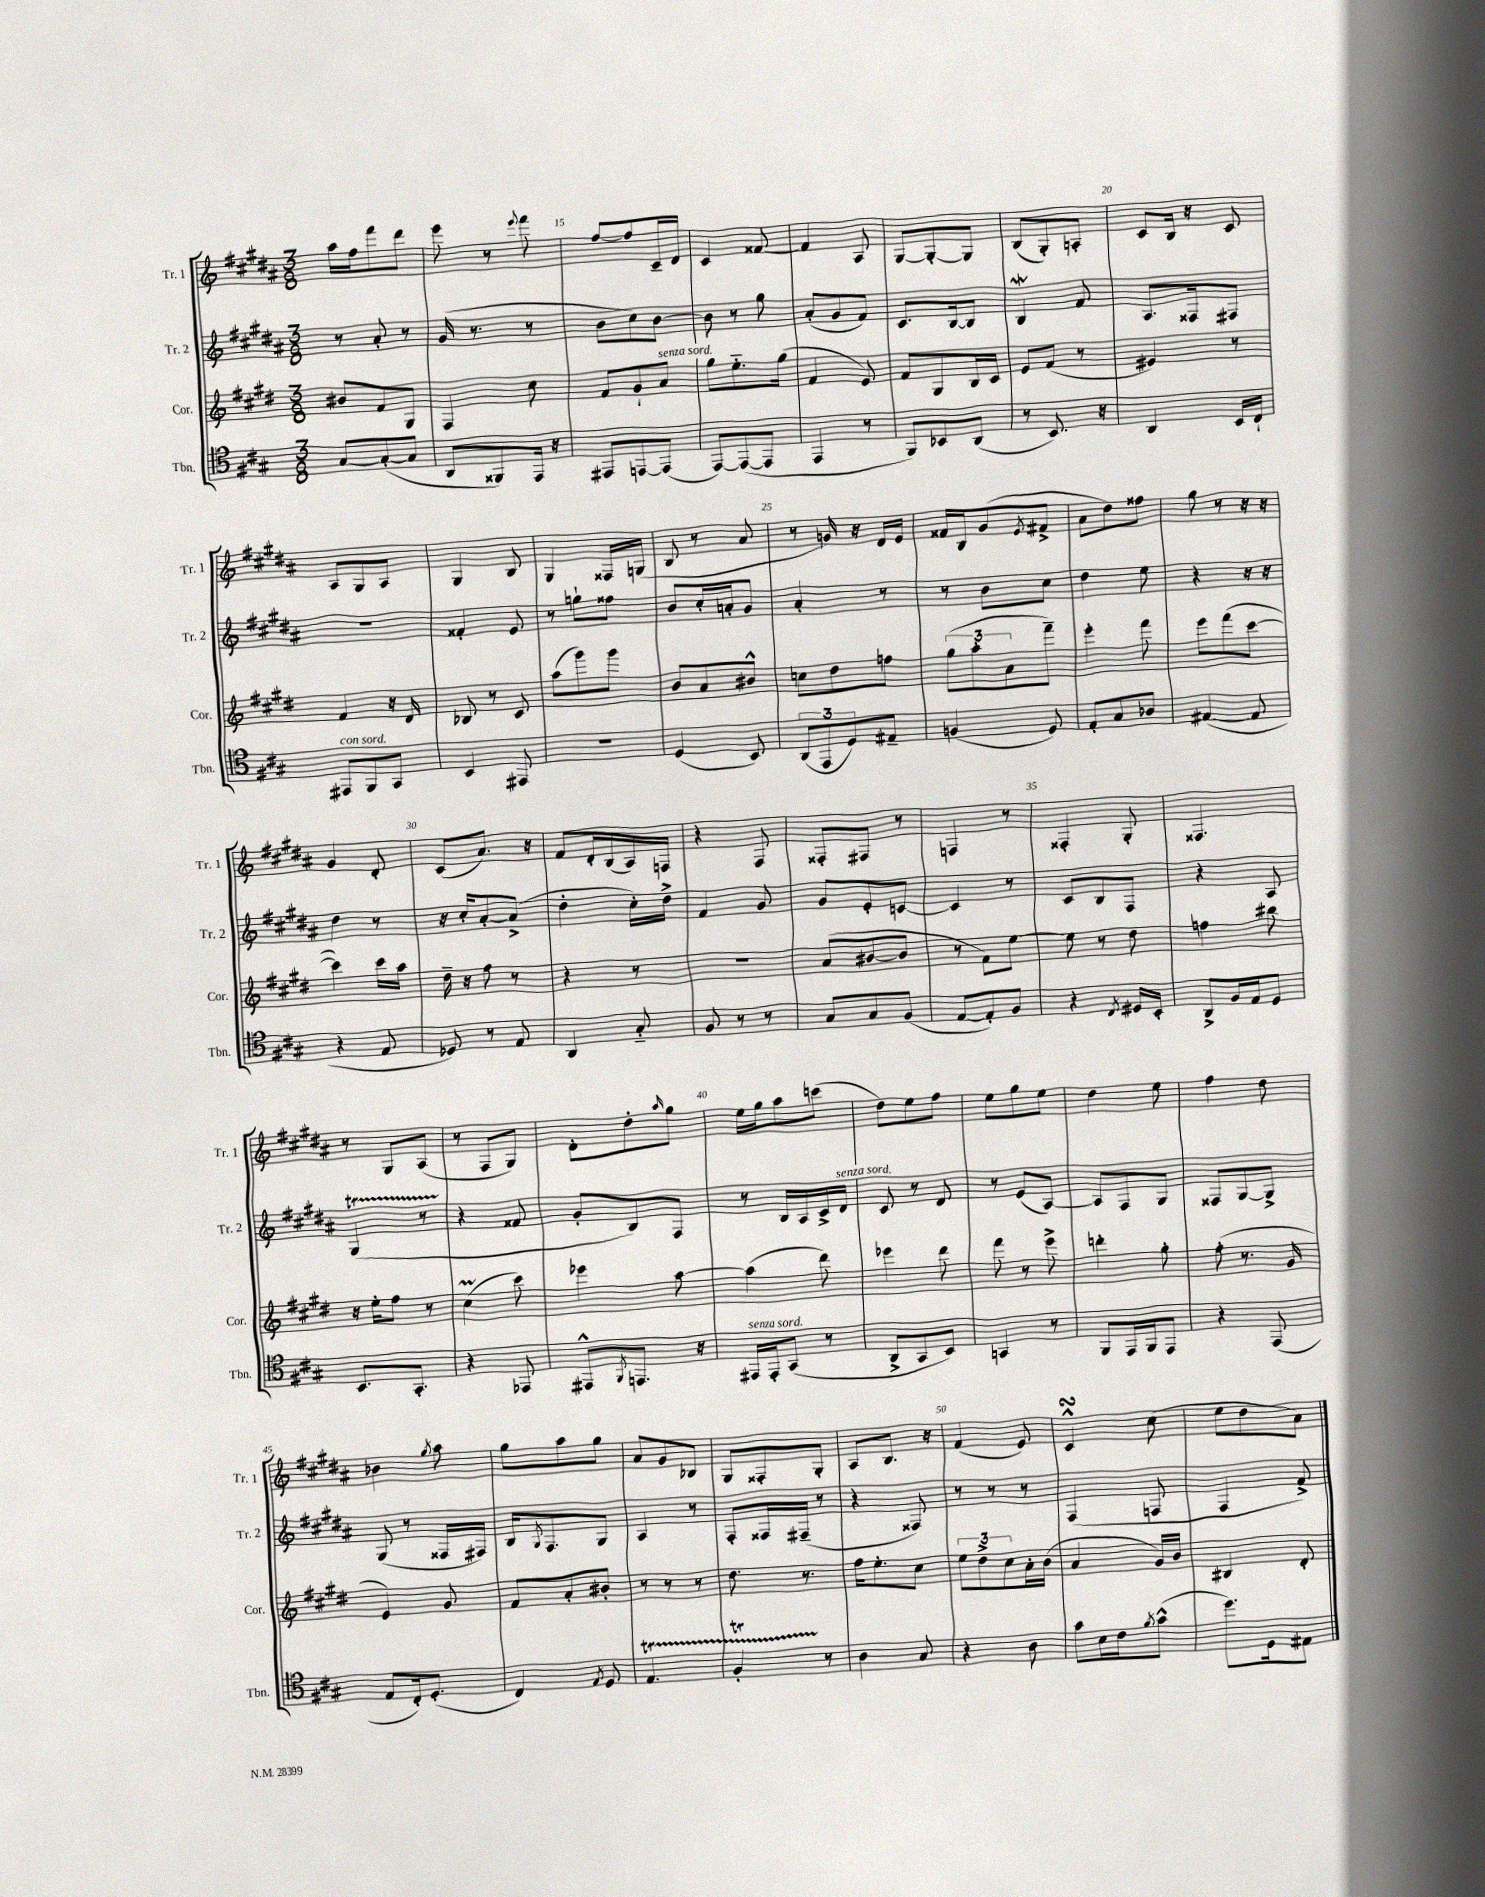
<<
\new StaffGroup <<
\new Staff = "s0" \with { instrumentName = "Tr. 1" shortInstrumentName = "Tr. 1" } {
    \clef treble \key b \major \numericTimeSignature \time 3/8
    ais''16 fis''16 fis'''8 dis'''8 |
    e'''8 r8 \appoggiatura { e'''8 } fis'''8 |
    fis''8~ fis''8 cis'16-- dis'16 |
    cis'4 fisis'8~ |
    fisis'4 ais8 |
    gis8~ gis8~-. gis8 |
    b8( gis8-.) a8-. |
    cis'8 b16 r16 cis'8 |
    ais8 gis8 ais8 |
    gis4 b8 |
    gis4 fisis16 g16( |
    b8 r8 ais'8 |
    r8 g'16) r16 dis'16 e'16 |
    fisis'16 b16 gis'8( \acciaccatura { e'8 } fis'8-> |
    ais'8 dis''8) fisis''8 |
    gis''8 r8 r16 r16 |
    gis'4 dis'8-. |
    cis'8( ais'8.) r16 |
    fis'8 dis'16-. b16( ais16) f16 |
    r4 fis8 |
    fisis8-. fis8 r8 |
    f4 r8 |
    fisis4-. gis8-. |
    fisis4. |
    r8 gis8 ais8( |
    r8 fis8 gis8) |
    dis'8-. dis''8-. \grace { ais''16 } gis''8 |
    e''16 gis''16 ais''8 c'''8( |
    dis''8) e''8 fis''8 |
    e''8 gis''8 e''8 |
    dis''4 e''8 |
    fis''4 dis''8 |
    bes'4 \acciaccatura { gis''8 } ais''8 |
    gis''8 ais''8 gis''8 |
    ais'8 gis'8 bes8 |
    gis8 fisis8-. gis8-. |
    ais8 b8. r16 |
    fis'4( e'8) |
    cis'4-^\turn cis''8( |
    e''8 dis''8 ais'8) \bar "|." |
}
\new Staff = "s1" \with { instrumentName = "Tr. 2" shortInstrumentName = "Tr. 2" } {
    \clef treble \key b \major \numericTimeSignature \time 3/8
    r8 ais'8-. r8 |
    gis'16( r8. r8 |
    b'8 cis''8) b'8~ |
    b'8 r8 gis''8 |
    ais'8-.( gis'8 fis'8) |
    cis'8. b16~ b8 |
    b4\mordent fis'8 |
    ais8. fisis16 fis8 |
    R4. |
    fisis'4-. e'8 |
    r8 g''8-! fisis''8 |
    b'8 cis''16-. a'16-. gis'8 |
    ais'4-. r8 |
    r8 b'8 cis''8 |
    dis''4 e''8 |
    r4 r16 r16 |
    dis''4 r8 |
    r16 cis''16-. ais'8~-. ais'8->( |
    dis''4-. cis''16-.) dis''16-> |
    fis'4 gis'8 |
    gis'8 e'8-. c'8~ |
    c'4 r8 |
    cis'8 b8 fis8 |
    r4 ais8 |
    gis4\startTrillSpan( r8 |
    r4\stopTrillSpan fisis'8 |
    gis'8-. b8) fis8 |
    r8 b16 ais16 cis'16-> dis'16^\markup { \italic "senza sord." } |
    cis'8 r8 dis'8 |
    r8 e'8( ais8~) |
    ais8 fis8 gis8 |
    fisis8 gis8~ gis8-> |
    gis8( r8 fisis16 fis16) |
    b16 \acciaccatura { gis8 } fis8. gis8 |
    ais4 r8 |
    fis8-. fisis16 fis16--( r8 |
    r4 fisis8) |
    r8 r8 r8 |
    fis4( f8 |
    fis4 fis'8->) \bar "|." |
}
\new Staff = "s2" \with { instrumentName = "Cor." shortInstrumentName = "Cor." } {
    \clef treble \key e \major \numericTimeSignature \time 3/8
    bis'8 fis'8 gis8 |
    fis4 cis''8 |
    fis'8 gis'8-! a'8^\markup { \italic "senza sord." } |
    gis''8 e''8.-_ gis''16( |
    fis'4 e'8) |
    fis'8 gis8 b16 cis'16 |
    e'8 fis'8( r8 |
    eis'4) r8 |
    fis'4 r16 dis'16 |
    bes8 r8 cis'8 |
    a''8( gis'''8) gis'''8 |
    b'8 a'8 bis'8-^ |
    c''8 dis''8 f''8 |
    \tuplet 3/2 { gis''8( a''8-. a'8 } fis'''8--) |
    e'''4-. fis'''8 |
    e'''8 fis'''8( cis'''8~ |
    cis'''4) cis'''16 a''16 |
    dis''16-- r16 fis''8 r8 |
    r4 r8 |
    R4. |
    a'8( bis'8~ bis'8 |
    r8 fis'8) e''8~ |
    e''8 r8 dis''8 |
    f''4 bis''8 |
    r16 e''16-. fis''8 r8 |
    cis''4\prall( cis'''8) |
    ees'''4 a''8~ |
    a''4( dis'''8) |
    ees'''4 dis'''8 |
    fis'''8 r8 e'''8-> |
    d'''4-. gis''8-. |
    fis''8-.( r8. gis'16 |
    e'4) gis'8 |
    fis'8 a'8-. bis'8-. |
    r8 r8 r8 |
    dis''8. r8. |
    fis''16 e''8.-. cis''8 |
    \tuplet 3/2 { e''8 dis''8-> cis''8 } a'16-. b'16( |
    a'4 gis'16) b'16 |
    bis4 dis'8-. \bar "|." |
}
\new Staff = "s3" \with { instrumentName = "Tbn." shortInstrumentName = "Tbn." } {
    \clef tenor \key a \major \numericTimeSignature \time 3/8
    gis8~ gis8~-.( gis8 |
    a,8 fisis,8) e,16 r16 |
    eis,8 e,8~ e,8( |
    e,8~) e,8~( e,8 |
    e,4 r8 |
    fis,8) bes,8 a,8( |
    r8 b,8.) r16 |
    a,4 b,16 cis16-! |
    eis,8^\markup { \italic "con sord." } fis,8 gis,8 |
    b,4 eis,8 |
    R4. |
    d4( b,8) |
    \tuplet 3/2 { a,8( e,8 d8) } eis8-- |
    f4( d8) |
    e8-. gis8 aes8 |
    eis4~( eis8 |
    r4 e8 |
    des8) r8 e8 |
    a,4 gis8-_ |
    fis8 r8 r8 |
    gis8 gis8 fis8( |
    e8~ e8-.) fis8 |
    r4 \acciaccatura { cis8 } dis16 b,16-. |
    a,8-> fis16 e16 d8 |
    b,8. gis,8.-. |
    r4 ees,8 |
    eis,8-^ \acciaccatura { fis,8 } e,8. r16 |
    eis,16^\markup { \italic "senza sord." } eis,16-. gis,8( r8 |
    a,8-> gis,8 b,8) |
    g,4 r8 |
    fis,8 e,16 fis,16 e,8 |
    r4 e,8( |
    e8 cis16-.) d8.-.( |
    cis4) \acciaccatura { e8 } d8 |
    e4.\startTrillSpan |
    fis4-.\trill r8\stopTrillSpan |
    a4 gis8 |
    r4 a8 |
    gis'8 b16 cis'16 \acciaccatura { fis'8 } gis'8-^( |
    d''8.) d16 eis8 \bar "|." |
}
>>
>>
\layout { \context { \Score currentBarNumber = #13 \override BarNumber.break-visibility = ##(#f #t #t) barNumberVisibility = #(every-nth-bar-number-visible 5) } }
